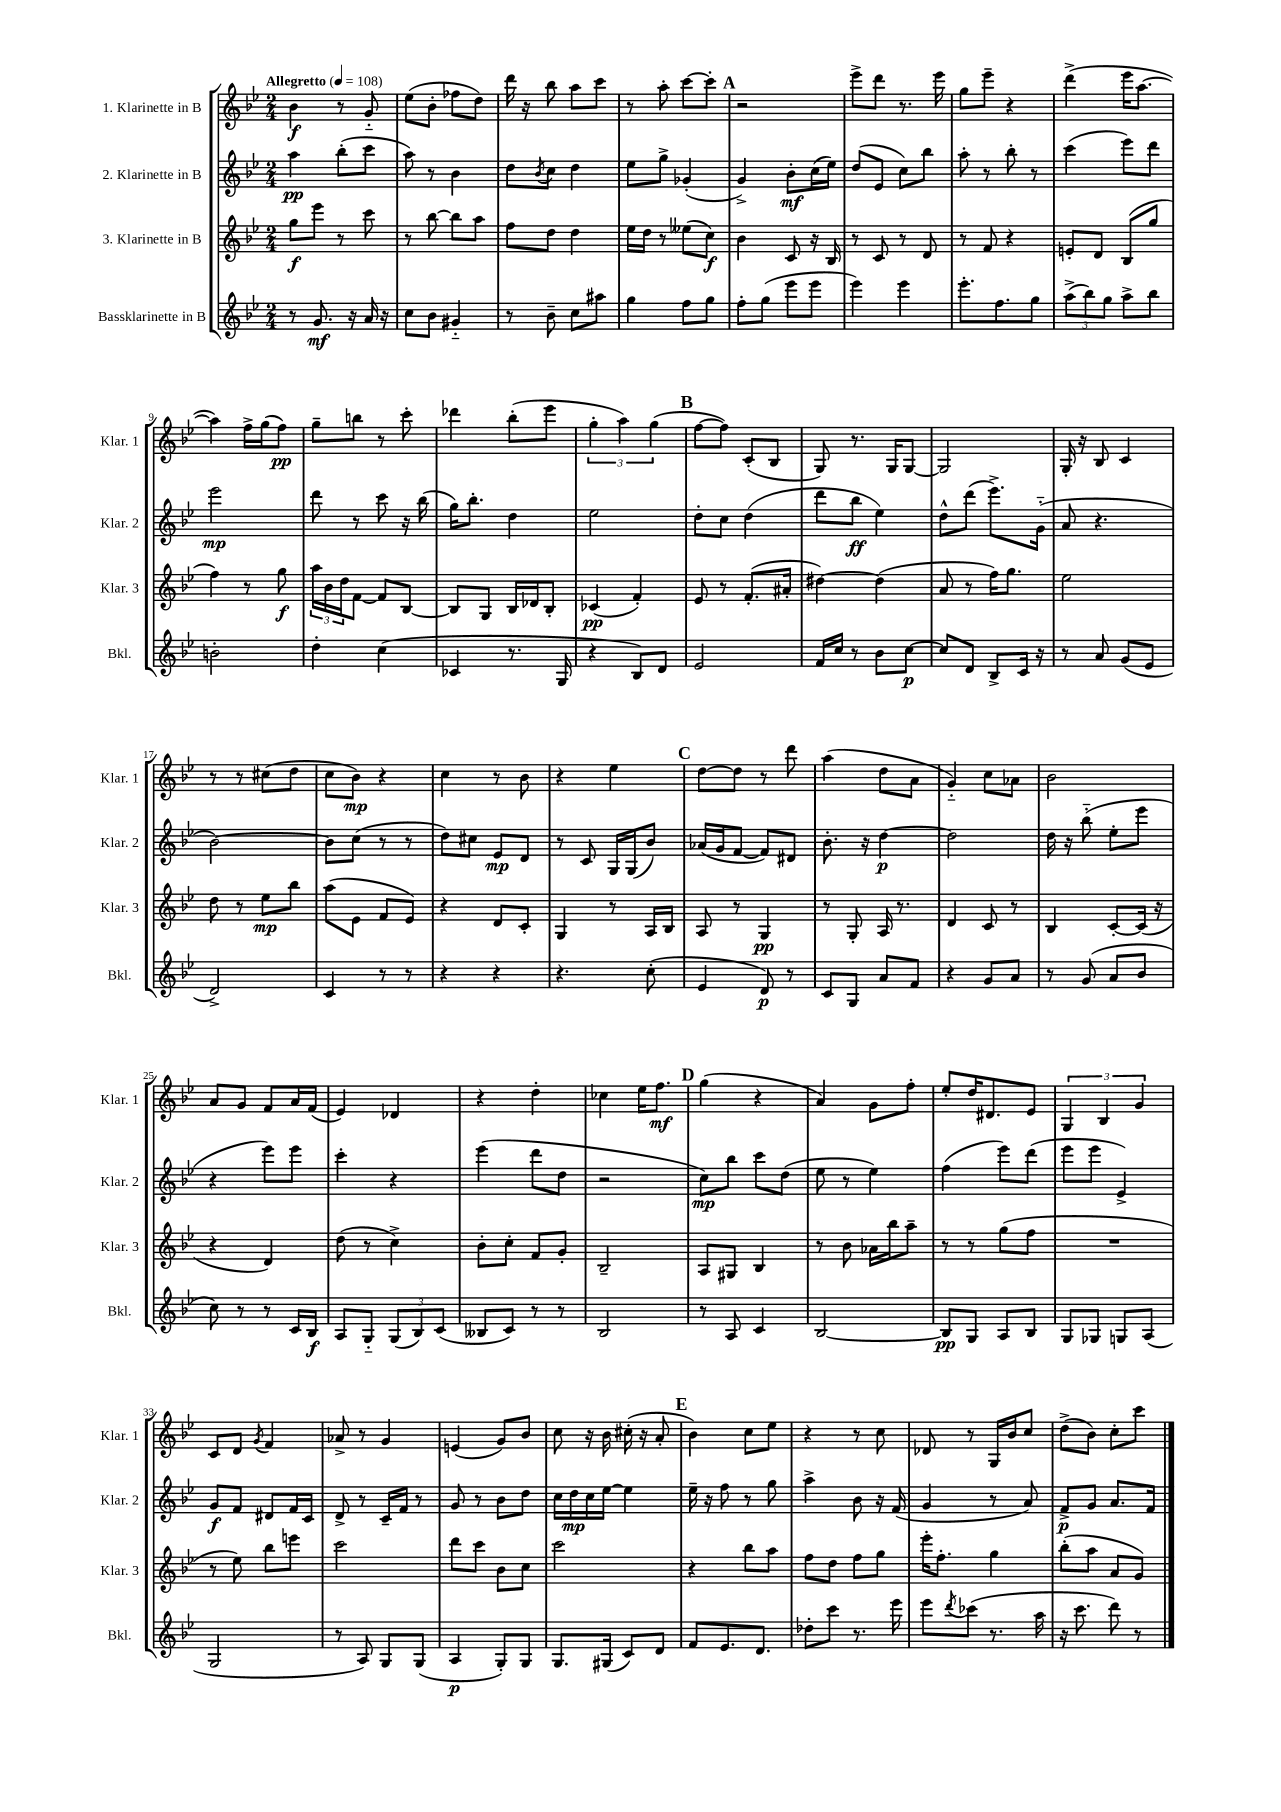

**kern	**dynam	**kern	**dynam	**kern	**dynam	**kern	**dynam
*part4	*part4	*part3	*part3	*part2	*part2	*part1	*part1
*staff4	*staff4	*staff3	*staff3	*staff2	*staff2	*staff1	*staff1
*I"Bassklarinette in B	*	*I"3. Klarinette in B	*	*I"2. Klarinette in B	*	*I"1. Klarinette in B	*
*I'Bkl.	*	*I'Klar. 3	*	*I'Klar. 2	*	*I'Klar. 1	*
*clefG2	*	*clefG2	*	*clefG2	*	*clefG2	*
*k[b-e-]	*	*k[b-e-]	*	*k[b-e-]	*	*k[b-e-]	*
*M2/4	*	*M2/4	*	*M2/4	*	*M2/4	*
*MM108	*	*MM108	*	*MM108	*	*MM108	*
=1	=1	=1	=1	=1	=1	=1	=1
!	!	!	!	!	!	!LO:TX:a:B:t=Allegretto	!
8r	.	8gg\L	f	4aa\	pp	4b-\	f
8.g/	mf	8eee-\J	.	.	.	.	.
.	.	8r	.	(8bb-'\L	.	8r	.
16r	.	.	.	.	.	.	.
16a/	.	8ccc\	.	8ccc\J	.	8g/	.
16r	.	.	.	.	.	.	.
=2	=2	=2	=2	=2	=2	=2	=2
8cc\L	.	8r	.	8aa\)	.	(8ee-\L	.
8b-\J	.	[8bb-\	.	8r	.	8b-'\J	.
4g#X/	.	8bb-\L]	.	4b-\	.	8ff-X\L	.
.	.	8aa\J	.	.	.	8dd\J)	.
=3	=3	=3	=3	=3	=3	=3	=3
8r	.	8ff\L	.	8dd\L	.	16ddd\	.
.	.	.	.	.	.	16r	.
.	.	.	.	8qb-/	.	.	.
8b-~\	.	8dd\J	.	8cc\J	.	8bb-\	.
8cc\L	.	4dd\	.	4dd\	.	8aa\L	.
8aa#X\J	.	.	.	.	.	8ccc\J	.
=4	=4	=4	=4	=4	=4	=4	=4
4gg\	.	16ee-\LL	.	8ee-\L	.	8r	.
.	.	16dd\JJ	.	.	.	.	.
.	.	8r	.	8gg^\J	.	8aa'\	.
8ff\L	.	(8ee--X\L	.	(4g-X'/	.	[8ccc\L	.
8gg\J	.	8cc\J)	f	.	.	8ccc'\J]	.
!!LO:REH:place=s1:t=A
=5	=5	=5	=5	=5	=5	=5	=5
8ff'\L	.	4b-\	.	4g^/)	.	2r	.
(8gg\J	.	.	.	.	.	.	.
8eee-\L	.	8c/	.	8b-'\L	mf	.	.
8eee-\J	.	16r	.	(16cc\L	.	.	.
.	.	16B-/	.	16ee-\JJ)	.	.	.
=6	=6	=6	=6	=6	=6	=6	=6
4eee-\)	.	8r	.	(8dd/L	.	8eee-^\L	.
.	.	8c/	.	8e-/J	.	8ddd\J	.
4eee-\	.	8r	.	8cc\L)	.	8.r	.
.	.	8d/	.	8bb-\J	.	.	.
.	.	.	.	.	.	16eee-\	.
=7	=7	=7	=7	=7	=7	=7	=7
8.eee-'\L	.	8r	.	8aa'\	.	8gg\L	.
.	.	8f/	.	8r	.	8eee-~\J	.
8.ff\	.	.	.	.	.	.	.
.	.	4r	.	8bb-'\	.	4r	.
8gg\J	.	.	.	8r	.	.	.
=8	=8	=8	=8	=8	=8	=8	=8
(12aa^\L	.	8en'/L	.	(4ccc\	.	(4ddd^\	.
12bb-\)	.	.	.	.	.	.	.
.	.	8d/J	.	.	.	.	.
12gg\J	.	.	.	.	.	.	.
8aa^\L	.	(8B-/L	.	8eee-\L)	.	16eee-\KL	.
.	.	.	.	.	.	[8.aa\J	.
8bb-\J	.	8gg/J	.	8ddd\J	.	.	.
!!LO:LB:g=z
=9	=9	=9	=9	=9	=9	=9	=9
2bn'\	.	4ff\)	.	2eee-\	mp	4aa\])	.
.	.	8r	.	.	.	16ff^\LL	.
.	.	.	.	.	.	(16gg\J	.
.	.	8gg\	f	.	.	8ff\J)	pp
=10	=10	=10	=10	=10	=10	=10	=10
4dd'\	.	24aa\LL	.	8ddd\	.	8gg~\L	.
.	.	24b-\	.	.	.	.	.
.	.	24dd\J	.	.	.	.	.
.	.	[8f\J	.	8r	.	8bbn\J	.
(4cc\	.	8f/L]	.	8ccc\	.	8r	.
.	.	[8B-/J	.	16r	.	8ccc'\	.
.	.	.	.	(16bb-\	.	.	.
=11	=11	=11	=11	=11	=11	=11	=11
4c-X/	.	8B-/L]	.	16gg\KL)	.	4ddd-X\	.
.	.	.	.	8.bb-'\J	.	.	.
.	.	8G/J	.	.	.	.	.
8.r	.	16B-/LL	.	4dd\	.	(8bb-'\L	.
.	.	16d-X/J	.	.	.	.	.
.	.	8B-'/J	.	.	.	8eee-\J	.
16G/	.	.	.	.	.	.	.
=12	=12	=12	=12	=12	=12	=12	=12
4r	.	(4c-X/	pp	2ee-\	.	6gg'\	.
.	.	.	.	.	.	6aa\)	.
8B-/L)	.	4f'/)	.	.	.	.	.
.	.	.	.	.	.	(6gg\	.
8d/J	.	.	.	.	.	.	.
!!LO:REH:place=s1:t=B
=13	=13	=13	=13	=13	=13	=13	=13
2e-/	.	8e-/	.	8dd'\L	.	[8ff\L	.
.	.	8r	.	8cc\J	.	8ff\J])	.
.	.	(8.f'/L	.	(4dd\	.	(8c'/L	.
.	.	.	.	.	.	8B-/J	.
.	.	16a#X'/Jk	.	.	.	.	.
=14	=14	=14	=14	=14	=14	=14	=14
16f/LL	.	[4dd#X\)	.	8ddd\L	.	8G/)	.
16cc/JJ	.	.	.	.	.	.	.
8r	.	.	.	8bb-\J	ff	8.r	.
8b-\L	.	(4dd#\]	.	4ee-\)	.	.	.
.	.	.	.	.	.	16G/KL	.
[8cc\J	p	.	.	.	.	[8G/J	.
=15	=15	=15	=15	=15	=15	=15	=15
8cc/L]	.	8a/	.	8dd^^\L	.	2G/]	.
8d/J	.	8r	.	(8ddd\J	.	.	.
8B-^/L	.	16ff\KL)	.	8.eee-^\L)	.	.	.
.	.	8.gg\J	.	.	.	.	.
16c/Jk	.	.	.	.	.	.	.
16r	.	.	.	(16g\Jk	.	.	.
=16	=16	=16	=16	=16	=16	=16	=16
8r	.	2ee-\	.	8a/	.	16G'/	.
.	.	.	.	.	.	16r	.
8a/	.	.	.	4.r	.	8B-/	.
(8g/L	.	.	.	.	.	4c/	.
8e-/J	.	.	.	.	.	.	.
!!LO:LB:g=z
=17	=17	=17	=17	=17	=17	=17	=17
2d^/)	.	8dd\	.	[2b-\)	.	8r	.
.	.	8r	.	.	.	8r	.
.	.	8ee-\L	mp	.	.	(8cc#X\L	.
.	.	8bb-\J	.	.	.	8dd\J	.
=18	=18	=18	=18	=18	=18	=18	=18
4c/	.	(8aa\L	.	8b-\L]	.	8cc\L	.
.	.	8e-\J	.	(8cc\J	.	8b-\J)	mp
8r	.	8f/L	.	8r	.	4r	.
8r	.	8e-/J)	.	8r	.	.	.
=19	=19	=19	=19	=19	=19	=19	=19
4r	.	4r	.	8dd\L)	.	4cc\	.
.	.	.	.	8cc#X\J	.	.	.
4r	.	8d/L	.	8e-/L	mp	8r	.
.	.	8c'/J	.	8d/J	.	8b-\	.
=20	=20	=20	=20	=20	=20	=20	=20
4.r	.	4G/	.	8r	.	4r	.
.	.	.	.	8c/	.	.	.
.	.	8r	.	16G/LL	.	4ee-\	.
.	.	.	.	(16G/J	.	.	.
(8cc'\	.	16A/LL	.	8b-/J)	.	.	.
.	.	16B-/JJ	.	.	.	.	.
!!LO:REH:place=s1:t=C
=21	=21	=21	=21	=21	=21	=21	=21
4e-/	.	8A/	.	(16a-X/LL	.	[8dd\L	.
.	.	.	.	16g/J	.	.	.
.	.	8r	.	[8f/J	.	8dd\J]	.
8d/)	p	4G/	pp	8f/L])	.	8r	.
8r	.	.	.	8d#X/J	.	8ddd\	.
=22	=22	=22	=22	=22	=22	=22	=22
8c/L	.	8r	.	8.b-'\	.	(4aa\	.
8G/J	.	8G'/	.	.	.	.	.
.	.	.	.	16r	.	.	.
8a/L	.	16A/	.	[4dd\	p	8dd\L	.
.	.	8.r	.	.	.	.	.
8f/J	.	.	.	.	.	8a\J	.
=23	=23	=23	=23	=23	=23	=23	=23
4r	.	4d/	.	2dd\]	.	4g/)	.
8g/L	.	8c/	.	.	.	8cc\L	.
8a/J	.	8r	.	.	.	8a-X\J	.
=24	=24	=24	=24	=24	=24	=24	=24
8r	.	4B-/	.	16dd\	.	2b-\	.
.	.	.	.	16r	.	.	.
(8g/	.	.	.	(8bb-\	.	.	.
8a/L	.	[8c'/L	.	8ee-'\L	.	.	.
8b-/J	.	(16c/Jk]	.	8eee-\J	.	.	.
.	.	16r	.	.	.	.	.
!!LO:LB:g=z
=25	=25	=25	=25	=25	=25	=25	=25
8cc\)	.	4r	.	4r	.	8a/L	.
8r	.	.	.	.	.	8g/J	.
8r	.	4d/)	.	8eee-\L)	.	8f/L	.
16c/LL	.	.	.	8eee-\J	.	16a/L	.
16B-/JJ	f	.	.	.	.	(16f/JJ	.
=26	=26	=26	=26	=26	=26	=26	=26
8A/L	.	(8dd\	.	4ccc'\	.	4e-/)	.
8G/J	.	8r	.	.	.	.	.
(12G/L	.	4cc^\)	.	4r	.	4d-X/	.
12B-/)	.	.	.	.	.	.	.
(12c/J	.	.	.	.	.	.	.
=27	=27	=27	=27	=27	=27	=27	=27
8B--X/L	.	8b-'\L	.	(4eee-\	.	4r	.
8c/J)	.	8cc'\J	.	.	.	.	.
8r	.	8f/L	.	8ddd\L	.	4dd'\	.
8r	.	8g'/J	.	8dd\J	.	.	.
=28	=28	=28	=28	=28	=28	=28	=28
2B-/	.	2B-~/	.	2r	.	4cc-X\	.
.	.	.	.	.	.	16ee-\KL	.
.	.	.	.	.	.	8.ff\J	mf
!!LO:REH:place=s1:t=D
=29	=29	=29	=29	=29	=29	=29	=29
8r	.	8A/L	.	8cc\L)	mp	(4gg\	.
8A/	.	8G#X/J	.	8bb-\J	.	.	.
4c/	.	4B-/	.	8ccc\L	.	4r	.
.	.	.	.	(8dd\J	.	.	.
=30	=30	=30	=30	=30	=30	=30	=30
[2B-/	.	8r	.	8ee-\	.	4a/)	.
.	.	8b-\	.	8r	.	.	.
.	.	16a-X\LL	.	4ee-\)	.	8g\L	.
.	.	16bb-\J	.	.	.	.	.
.	.	8aa~\J	.	.	.	8ff'\J	.
=31	=31	=31	=31	=31	=31	=31	=31
8B-/L]	pp	8r	.	(4ff\	.	8ee-'/L	.
8G/J	.	8r	.	.	.	16dd/K	.
.	.	.	.	.	.	8.d#X/	.
8A/L	.	(8gg\L	.	8eee-\L)	.	.	.
8B-/J	.	8ff\J	.	(8ddd\J	.	8e-/J	.
=32	=32	=32	=32	=32	=32	=32	=32
8G/L	.	2r	.	8eee-\L	.	6G/	.
8G-X/J	.	.	.	8eee-\J	.	.	.
.	.	.	.	.	.	6B-/	.
8Gn/L	.	.	.	4e-^/)	.	.	.
.	.	.	.	.	.	6g/	.
(8A/J	.	.	.	.	.	.	.
!!LO:LB:g=z
=33	=33	=33	=33	=33	=33	=33	=33
2G/	.	8r	.	8g/L	f	8c/L	.
.	.	8ee-\)	.	8f/J	.	8d/J	.
.	.	.	.	.	.	8qg/	.
.	.	8bb-\L	.	8d#X/L	.	4f/	.
.	.	8eeen\J	.	16f/L	.	.	.
.	.	.	.	16c/JJ	.	.	.
=34	=34	=34	=34	=34	=34	=34	=34
8r	.	2ccc\	.	8d^/	.	8a-X^/	.
8A/)	.	.	.	8r	.	8r	.
8G/L	.	.	.	16c~/LL	.	4g/	.
.	.	.	.	16f/JJ	.	.	.
(8G/J	.	.	.	8r	.	.	.
=35	=35	=35	=35	=35	=35	=35	=35
4A/	p	8ddd\L	.	8g/	.	(4en/	.
.	.	8ccc\J	.	8r	.	.	.
8G'/L)	.	8b-\L	.	8b-\L	.	8g/L)	.
8G/J	.	8cc\J	.	8dd\J	.	8b-/J	.
=36	=36	=36	=36	=36	=36	=36	=36
8.G/L	.	2ccc\	.	16cc\LL	.	8cc\	.
.	.	.	.	16dd\	mp	.	.
.	.	.	.	16cc\	.	16r	.
(16G#X/Jk	.	.	.	[16ee-\JJ	.	16b-\	.
8c/L)	.	.	.	4ee-\]	.	(16cc#X'\	.
.	.	.	.	.	.	16r	.
8d/J	.	.	.	.	.	8a'/	.
!!LO:REH:place=s1:t=E
=37	=37	=37	=37	=37	=37	=37	=37
8f/L	.	4r	.	16ee-~\	.	4b-\)	.
.	.	.	.	16r	.	.	.
8.e-/	.	.	.	8ff\	.	.	.
.	.	8bb-\L	.	8r	.	8cc\L	.
8.d/J	.	.	.	.	.	.	.
.	.	8aa\J	.	8gg\	.	8ee-\J	.
=38	=38	=38	=38	=38	=38	=38	=38
8dd-X'\L	.	8ff\L	.	4aa^\	.	4r	.
8ccc\J	.	8dd\J	.	.	.	.	.
8.r	.	8ff\L	.	8b-\	.	8r	.
.	.	8gg\J	.	16r	.	8cc\	.
16eee-\	.	.	.	(16f/	.	.	.
=39	=39	=39	=39	=39	=39	=39	=39
8eee-\L	.	16eee-'\KL	.	4g/	.	8d-X/	.
.	.	8.ff'\J	.	.	.	.	.
8qddd/	.	.	.	.	.	.	.
(8ccc-X\J	.	.	.	.	.	8r	.
8.r	.	4gg\	.	8r	.	16G/LL	.
.	.	.	.	.	.	16b-/J	.
.	.	.	.	8a/)	.	8cc/J	.
16aa\	.	.	.	.	.	.	.
=40	=40	=40	=40	=40	=40	=40	=40
16r	.	(8bb-'\L	.	8f^/L	p	(8dd^\L	.
8.ccc\	.	.	.	.	.	.	.
.	.	8aa\J	.	8g/J	.	8b-\J)	.
8ddd\)	.	8a/L	.	8.a/L	.	8cc'\L	.
8r	.	8g/J)	.	.	.	8ccc\J	.
.	.	.	.	16f/Jk	.	.	.
==	==	==	==	==	==	==	==
*-	*-	*-	*-	*-	*-	*-	*-
